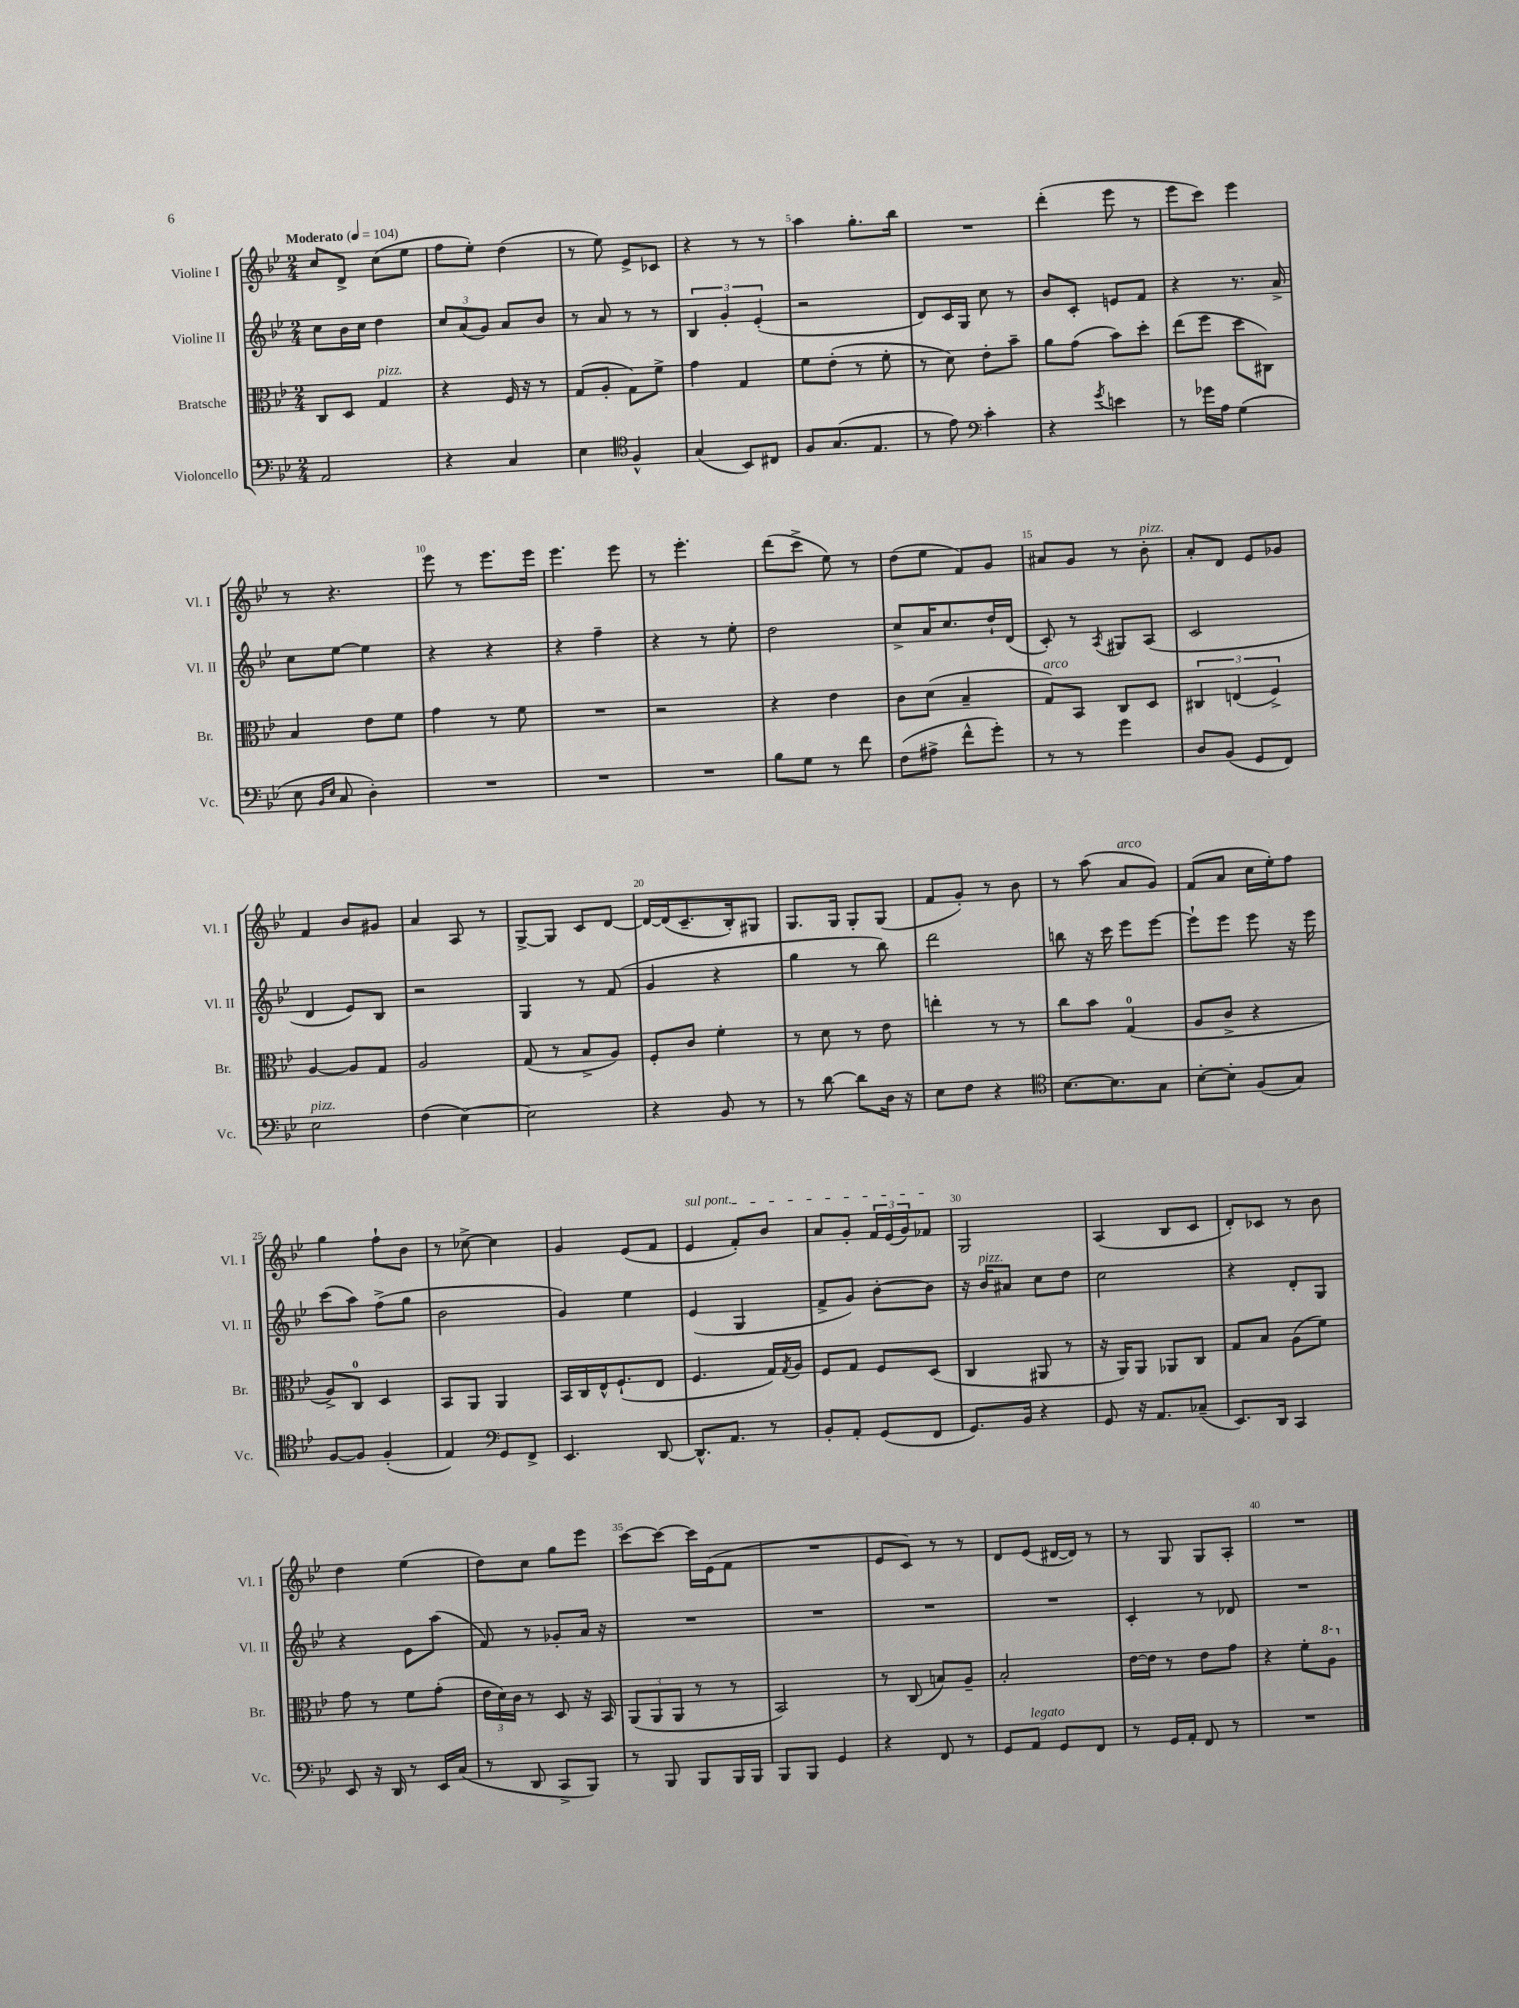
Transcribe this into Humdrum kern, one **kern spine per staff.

**kern	**kern	**kern	**kern
*staff4	*staff3	*staff2	*staff1
*clefF4	*clefC3	*clefG2	*clefG2
*k[b-e-]	*k[b-e-]	*k[b-e-]	*k[b-e-]
*M2/4	*M2/4	*M2/4	*M2/4
*MM104	*MM104	*MM104	*MM104
2AA	8C	8cc	8cc
.	8D	16b-	8d^
.	.	16cc	.
.	4G	4dd	(8cc
.	.	.	8ee-
=	=	=	=
4r	4r	12cc	8ff
.	.	(12a	.
.	.	.	8ee-')
.	.	12g)	.
4C	16F	8a	(4dd
.	16r	.	.
.	8r	8b-	.
=	=	=	=
4E-	(8G	8r	8r
.	8A'	8a	8ee-)
*clefC4	*	*	*
4F^^	8G)	8r	8e-^
.	8f^	8r	8c-
=	=	=	=
(4G	4g	6B-	4r
.	.	6g'	.
8BB-)	4G	.	8r
.	.	(6e-'	.
8C#	.	.	8r
=	=	=	=
8F	8f	2r	4aa
(8.G	(8e-'	.	.
.	8r	.	8.gg'
8.E-	.	.	.
.	8f'	.	.
.	.	.	16bb-
=	=	=	=
8r	8r	8d)	2r
8e-)	8d)	16c	.
.	.	16G	.
*clefF4	*	*	*
4c'	8e-'	8cc	.
.	8b-~	8r	.
=	=	=	=
4r	8a	8b-	(4ddd'
.	(8g	8c'	.
8qg	.	.	.
4e	8b-)	8e	8eee-
.	8dd'	8f	8r
=	=	=	=
8r	(8ee-	4r	8eee-
16g-	8ff	.	8ccc)
16A	.	.	.
(4G	8dd	8.r	4eee-
.	8C#)	.	.
.	.	16a^	.
=	=	=	=
8E-	4B-	8cc	8r
16qqBB-	.	.	.
16qqE-	.	.	.
8C	.	[8ee-	4.r
4D')	8e-	4ee-]	.
.	8f	.	.
=	=	=	=
2r	4g	4r	8eee-
.	.	.	8r
.	8r	4r	8.eee-
.	8f	.	.
.	.	.	16eee-
=	=	=	=
2r	2r	4r	4.eee-
.	.	4ff~	.
.	.	.	8eee-
=	=	=	=
2r	2r	4r	8r
.	.	.	4.eee-'
.	.	8r	.
.	.	8ee-'	.
=	=	=	=
8B-	4r	2dd	(8ddd
8G	.	.	8ccc^
8r	4e-	.	8ee-)
8f	.	.	8r
=	=	=	=
(8F	8c	8cc^	(8dd
8A#^	(8d	16a	8ee-
.	.	8.cc	.
8f^^	4B-~	.	8f)
8g')	.	16dd`	8g
.	.	(16d	.
=	=	=	=
8r	8G)	8c')	8a#
8r	8BB-	8r	8g
.	.	8qA	.
4g	8C	8G#	8r
.	8D	(8A	8b-'
=	=	=	=
8D	6C#	2c	8a'
(8BB-	.	.	8d
.	(6E	.	.
8GG	.	.	8e-
.	6F^)	.	.
8FF)	.	.	8g-
=	=	=	=
2E-	[4A	4d	4f
.	8A]	8e-)	8b-
.	8G	8B-	8g#
=	=	=	=
(4F	2A	2r	4a
[4E-)	.	.	8A
.	.	.	8r
=	=	=	=
2E-]	(8G	4G	[8G^
.	8r	.	8G]
.	8B-^	8r	8c
.	8A)	(8f	[8d
=	=	=	=
4r	8F'	4g	16d_
.	.	.	(16d]
.	8c	.	8.c~
8BB-	4f'	4r	.
.	.	.	16B-')
8r	.	.	8G#
=	=	=	=
8r	8r	4gg	8.G
[8d	8d	.	.
.	.	.	16G
8d]	8r	8r	8G'
16D	8e-	8bb-)	(8G
16r	.	.	.
=	=	=	=
8E-	4ee'	2ddd	8f
8F	.	.	8g')
4r	8r	.	8r
.	8r	.	8b-
=	=	=	=
*clefC4	*	*	*
[8.B-	8cc	8bb	8r
.	8b-	16r	(8aa
8.B-]	.	16ccc	.
.	(4G	8eee-	8a
8G	.	[8eee-	8g)
=	=	=	=
[8B-'	8A	8eee-`]	(8f
8B-']	8c^	8eee-	8a
(8F	4r	8eee-	16cc
.	.	.	16ee-')
8G)	.	16r	8ff
.	.	16eee-	.
=	=	=	=
[8F	8A^)	(8ccc	4gg
8F]	8C	8aa)	.
(4F'	4D	(8ff^	8ff`
.	.	8gg	8b-
=	=	=	=
4E-)	8BB-	2b-	8r
.	8AA	.	[8cc-^
*clefF4	*	*	*
8GG	4AA	.	4cc-]
8FF^	.	.	.
=	=	=	=
4.EE-	16BB-	4g)	4g
.	16C	.	.
.	16E-^^	.	.
.	(8.F`	.	.
.	.	4ee-	(8e-
[8DD	8E-	.	8f
=	=	=	=
8.DD^^]	4.F	(4e-	4e-
8.AA	.	.	.
.	.	4G	8f')
8r	16G)	.	8b-
.	8qG	.	.
.	16A	.	.
=	=	=	=
8BB-'	8F	8f^	8a
8AA'	8G	8g)	8g'
(8GG	8F	[8b-'	24f
.	.	.	(24e-
.	.	.	24g)
8FF	(8D	8b-]	8f-
=	=	=	=
8.GG)	4C	16r	2G
.	.	16b-	.
.	.	8a#	.
16BB-	.	.	.
4r	8AA#	8cc	.
.	8r	8dd	.
=	=	=	=
8GG	16r	2cc	(4A
.	16AA)	.	.
16r	8AA	.	.
8.AA	.	.	.
.	8AA-	.	8B-
(8C-~	8C	.	8c
=	=	=	=
8.EE-)	8G	4r	8d')
.	8B-	.	8c-
16DD	.	.	.
4CC	(8A	8d'	8r
.	8f)	8G	8b-
=	=	=	=
8EE-	8g	4r	4dd
16r	8r	.	.
16DD	.	.	.
8r	8f	8e-	(4ee-
16EE-	(8g'	(8aa	.
(16C	.	.	.
=	=	=	=
8r	24e-	8f)	8dd)
.	24d)	.	.
.	24c	.	.
8DD	8r	8r	8cc
8CC^	8D	8g-'	8gg
8BBB-)	16r	16a	8eee-
.	16BB-	16r	.
=	=	=	=
8r	(12AA	2r	[8ccc
.	12AA	.	.
8BBB-	.	.	8ccc_
.	12AA	.	.
8BBB-	8r	.	16ccc]
.	.	.	(16e-
16BBB-	8r	.	8f
16BBB-	.	.	.
=	=	=	=
8BBB-	2BB-)	2r	2r
8BBB-	.	.	.
4GG	.	.	.
=	=	=	=
4r	8r	2r	8e-
.	(8C	.	8c)
8FF	8B)	.	8r
8r	8A~	.	8r
=	=	=	=
8GG	2B-'	2r	8d
8AA	.	.	(8e-
8GG	.	.	[16d#
.	.	.	16d#])
8FF	.	.	8r
=	=	=	=
8r	[16e-	4c'	8r
.	16e-]	.	.
16GG	8r	.	8G
16AA'	.	.	.
8FF	8e-	8r	8G
8r	8g	8d-	8A'
=	=	=	=
2r	4r	2r	2r
.	8f'	.	.
.	8a	.	.
==	==	==	==
*-	*-	*-	*-
